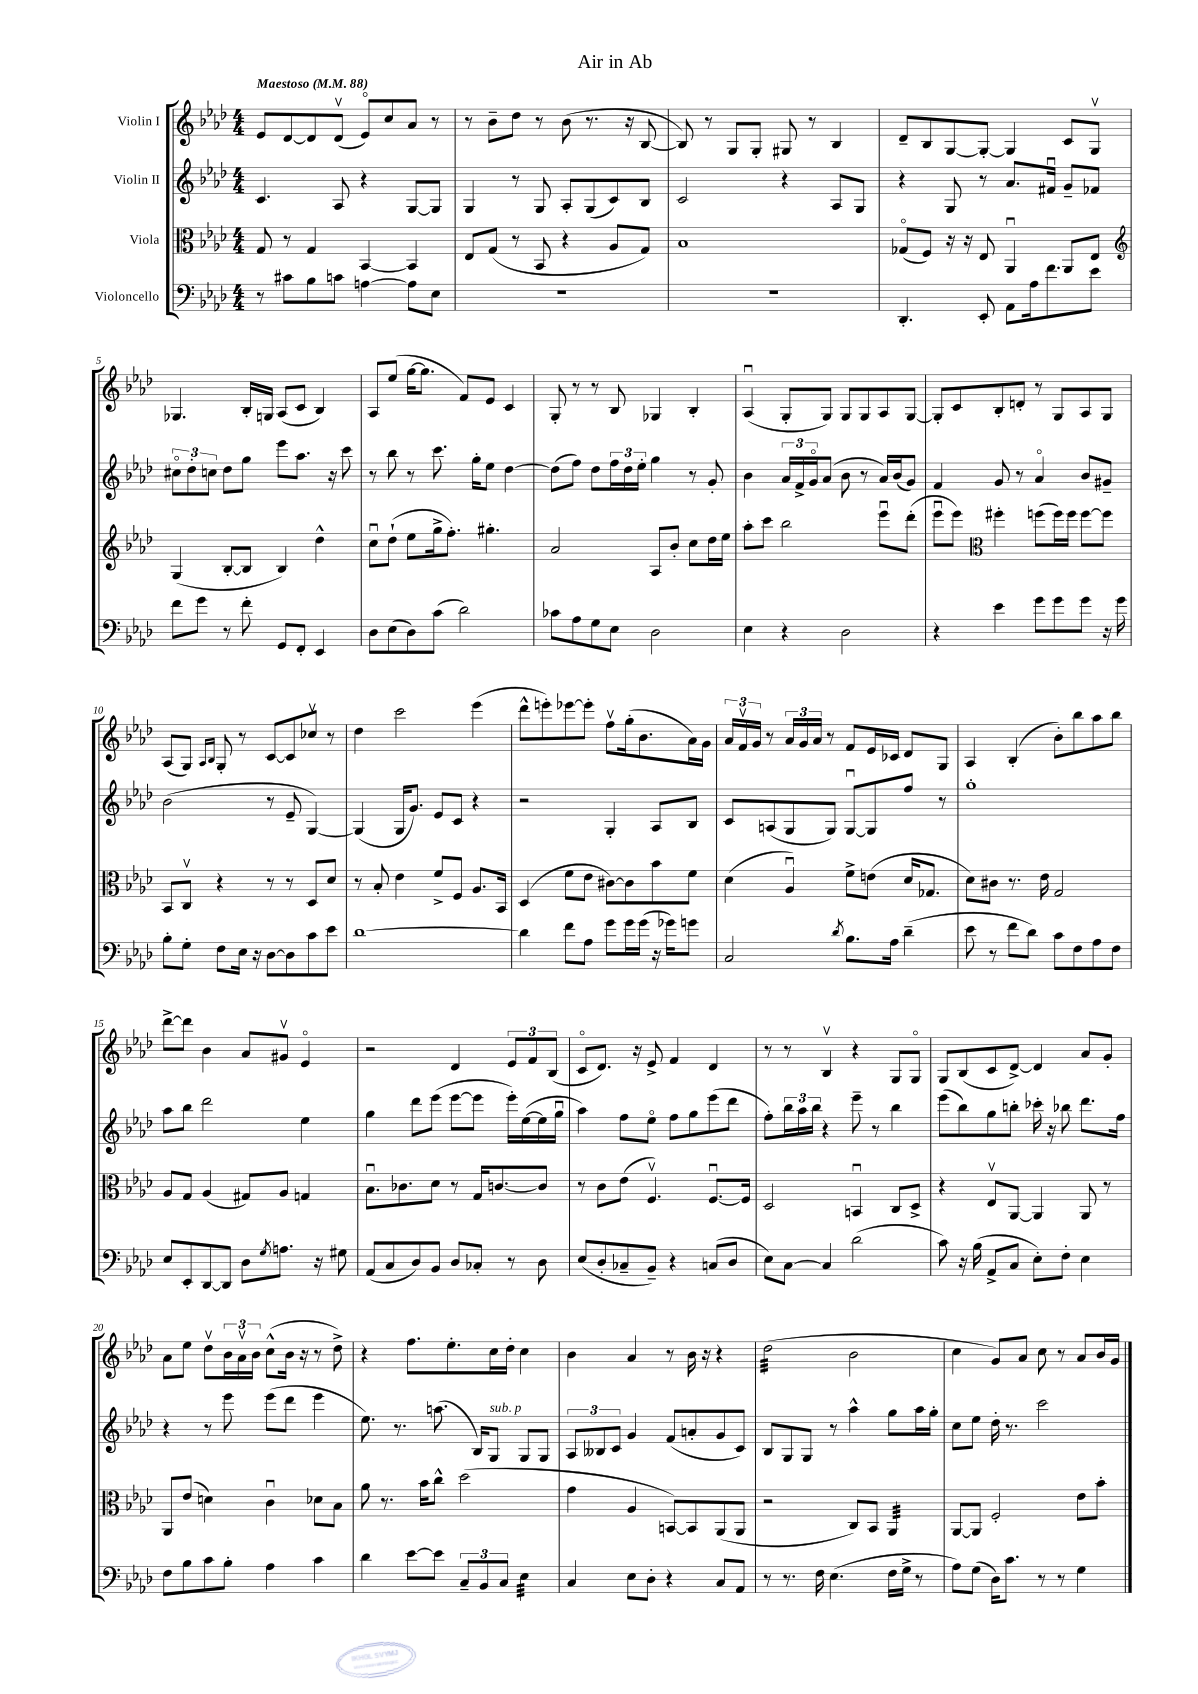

**kern	**kern	**kern	**kern
*staff4	*staff3	*staff2	*staff1
*clefF4	*clefC3	*clefG2	*clefG2
*k[b-e-a-d-]	*k[b-e-a-d-]	*k[b-e-a-d-]	*k[b-e-a-d-]
*M4/4	*M4/4	*M4/4	*M4/4
*MM88	*MM88	*MM88	*MM88
8r	8G	4.c	8e-
8c#	8r	.	[8d-
8B-	4G	.	8d-]
8c	.	8A-	(8d-v
[4A	[4BB-	4r	8e-o)
.	.	.	8cc
8A]	4BB-]	[8G	8a-
8E-	.	8G]	8r
=	=	=	=
1r	8E-	4G	8r
.	(8G	.	8b-~
.	8r	8r	8dd-
.	8BB-	8G	8r
.	4r	8A-'	(8b-
.	.	(8G	8.r
.	8A-	8c)	.
.	.	.	16r
.	8G)	8B-	[8B-
=	=	=	=
1r	1B-	2c	8B-])
.	.	.	8r
.	.	.	8G
.	.	.	8G'
.	.	4r	8G#
.	.	.	8r
.	.	8A-	4B-
.	.	8G	.
=	=	=	=
4.DD-'	(8G-o	4r	8d-~
.	8F)	.	8B-
.	16r	8G	[8G
.	16r	.	.
8EE-'	8E-	8r	8G'_
8AA-	4AA-u	8.a-	4G]
16A-	.	.	.
8.f	.	16f#u	.
.	8AA-	8g~	8c
8e-	8E-	8f-	8Gv
=	=	=	=
*	*clefG2	*	*
8f	(4G	12cc#o	4.G-
.	.	12dd-'	.
8g	.	.	.
.	.	12cc	.
8r	[8B-'	8dd-	.
8f'	8B-]	8gg	16B-'
.	.	.	16G
8GG	4B-)	8eee-	(8A-
8FF'	.	8.aa-	8c
4EE-	4dd-^^	.	4B-)
.	.	16r	.
.	.	8ccc	.
=	=	=	=
8D-	8ccu	8r	8A-
(8E-	(8dd-`	8bb-	(8ee-
8D-)	8ee-	8r	[16gg
.	.	.	8.gg]
(8c	16gg^	8.ccc	.
.	8.ff')	.	.
2d-)	.	.	8f)
.	.	16gg'	.
.	4.gg#'	8ee-	8e-
.	.	[4dd-	4c
=	=	=	=
8c-	2a-	(8dd-]	8G'
8A-	.	8ff)	8r
8G	.	8dd-	8r
8E-	.	24ff	8B-
.	.	24dd-	.
.	.	24ee-'	.
2D-	8A-	4gg	4G-
.	8b-'	.	.
.	8cc	8r	4B-'
.	16dd-	8g'	.
.	16ee-	.	.
=	=	=	=
4E-	8aa-'	4b-	(4A-u
.	8ccc	.	.
4r	2bb-	24a-	8G'
.	.	24f^	.
.	.	24go	.
.	.	(8a-	8G)
2D-	.	8b-	8G
.	.	8r	8G
.	8eee-u	16a-)	8A-
.	.	(16b-	.
.	(8ddd-'	8g)	[8G
=	=	=	=
4r	8eee-u	4f	8G']
.	8eee-)	.	8c
*	*clefC3	*	*
4e-	4ff#'	8g	8B-'
.	.	8r	8d'
8g	(8ff	4a-o	8r
8g	16ff)	.	8G
.	16ff	.	.
8g	[8ff	8b-	8A-
16r	8ff]	8g#~	8G
16g	.	.	.
=	=	=	=
8B-'	8BB-	(2b-	(8A-
8G'	8Cv	.	8G)
.	.	.	16qqA-
.	.	.	16qqB-
8F	4r	.	8G'
16E-	.	.	8r
16r	.	.	.
[8D-	8r	8r	[8c
8D-]	8r	8e-~	8c]
8c	8D-	[4G)	8cc-v
8e-	8d-	.	8r
=	=	=	=
[1d-	8r	(4G]	4dd-
.	8B-'	.	.
.	4e-	16G	2ccc
.	.	8.g)	.
.	8f^	8e-	.
.	8F	8c	.
.	8.A-	4r	(4eee-
.	16BB-	.	.
=	=	=	=
4d-]	(4D-	2r	8ddd-^^
.	.	.	8eee')
8f	8f	.	[8eee-
8A-	8e-	.	8eee-']
8g	[8c#)	4G'	8ffv
16g	8c#]	.	(16gg'
(16g	.	.	8.b-
16r	8b-	8A-	.
16g-)	.	.	.
8g	8f	8B-	16a-)
.	.	.	16g
=	=	=	=
2C	(4d-	8c	24a-
.	.	.	24fv
.	.	.	24g
.	.	(8A	8r
.	4A-u)	8G	24a-
.	.	.	24g
.	.	.	24a-
.	.	8G)	8r
8qd-	.	.	.
8.B-	8f^	[8Gu	8f
.	(8e	8G]	16e-
16A-	.	.	16c-
(4d-~	16d-	8ff	8d-
.	8.G-	.	.
.	.	8r	8G
=	=	=	=
8e-	8d-)	1gg'	4A-
8r	8c#	.	.
8f	8.r	.	(4B-'
8d-)	.	.	.
.	16e-	.	.
8c	2G	.	8b-')
8F	.	.	8bb-
8A-	.	.	8aa-
8F	.	.	8bb-
=	=	=	=
8E-	8A-	8aa-	[8ddd-^
8EE-'	8G	8bb-	8ddd-]
[8DD-	(4A-	2ddd-	4b-
8DD-]	.	.	.
8D-	8G#)	.	8a-
8qG	.	.	.
8.A	8A-	.	8g#v
.	4G	4ee-	4e-o
16r	.	.	.
8G#	.	.	.
=	=	=	=
(8AA-	8.B-u	4gg	2r
8C	.	.	.
.	8.c-	.	.
8D-)	.	8ddd-	.
8BB-	8d-	(8eee-	.
8D-	8r	[8eee-	4d-
8C-'	16G	8eee-]	.
.	[8.c	.	.
8r	.	16eee-')	12e-
.	.	([16ee-	.
.	.	.	12f
8D-	8c]	16ee-]	.
.	.	.	(12B-
.	.	16ggu	.
=	=	=	=
(8E-	8r	4aa-)	8co
8D-'	8c	.	8.d-)
8C-~	(8e-	8ff	.
.	.	.	16r
8BB-~)	4.Fv)	8ee-o	8e-^
4r	.	8ff	4f
.	.	8gg	.
(8C	[8.Fu	(8eee-	4d-
8D-	.	8ddd-	.
.	16F]	.	.
=	=	=	=
8E-)	2D-	8ff')	8r
[8C	.	24bb-	8r
.	.	24aa-	.
.	.	24bb-	.
4C]	.	4r	4B-v
(2d-	4BBu	8eee-~	4r
.	.	8r	.
.	8C	4bb-	8G
.	8D-^	.	8Go
=	=	=	=
8c)	4r	(8eee-	8G
16r	.	8bb-)	(8B-
(16B-	.	.	.
8AA-^	8E-v	8gg	8c
8C	[8AA-	8bb'	[8d-^)
8E-')	4AA-]	16ccc-'	4d-]
.	.	16r	.
8F'	.	8bb-	.
4E-	8AA-	8.ddd-	8a-
.	8r	.	8g'
.	.	16ff	.
=	=	=	=
8F	8AA-	4r	8a-
8B-	(8e-	.	8ee-
8c	4d)	8r	8dd-v
8B-'	.	8eee-	24b-
.	.	.	24a-v
.	.	.	24b-
4A-	4cu	(8eee-	(8cc^^
.	.	8ddd-	16b-
.	.	.	16r
4c	8d-	4eee-	8r
.	8B-	.	8dd-^)
=	=	=	=
4d-	8a-	8.ee-)	4r
.	8.r	.	.
.	.	8.r	.
[8e-	.	.	8.ff
.	16b-	.	.
8e-]	8cc^^	(8.aa	.
.	.	.	8.ee-'
12C~	(2dd-	.	.
.	.	16B-)	.
12BB-	.	.	.
.	.	8G	16cc
12C	.	.	.
.	.	.	16dd-'
4E-	.	8G	4cc
.	.	8G	.
=	=	=	=
4C	4g	12A-	4b-
.	.	12B--	.
.	.	12c	.
8E-	4A-	4g	4a-
8D-'	.	.	.
4r	[8BB)	(8f	8r
.	8BB]	8a'	16b-
.	.	.	16r
8C	(8AA-	8g	4r
8AA-	8AA-	8c)	.
=	=	=	=
8r	2r	8B-	(2dd-
8.r	.	8G	.
.	.	8G	.
16F	.	.	.
(4.E-	.	8r	.
.	8C)	4aa-^^	2b-
.	8BB-	.	.
16F	4AA-	8gg	.
16G^	.	.	.
8r	.	16aa-	.
.	.	16gg'	.
=	=	=	=
8A-)	[8AA-	8cc	4cc
(8G	8AA-]	8ee-	.
16D-)	2F'	16dd-'	8g)
8.c	.	8.r	.
.	.	.	8a-
8r	.	2ccc	8cc
8r	.	.	8r
4G	8e-	.	8a-
.	8b-'	.	16b-
.	.	.	16g
==	==	==	==
*-	*-	*-	*-
